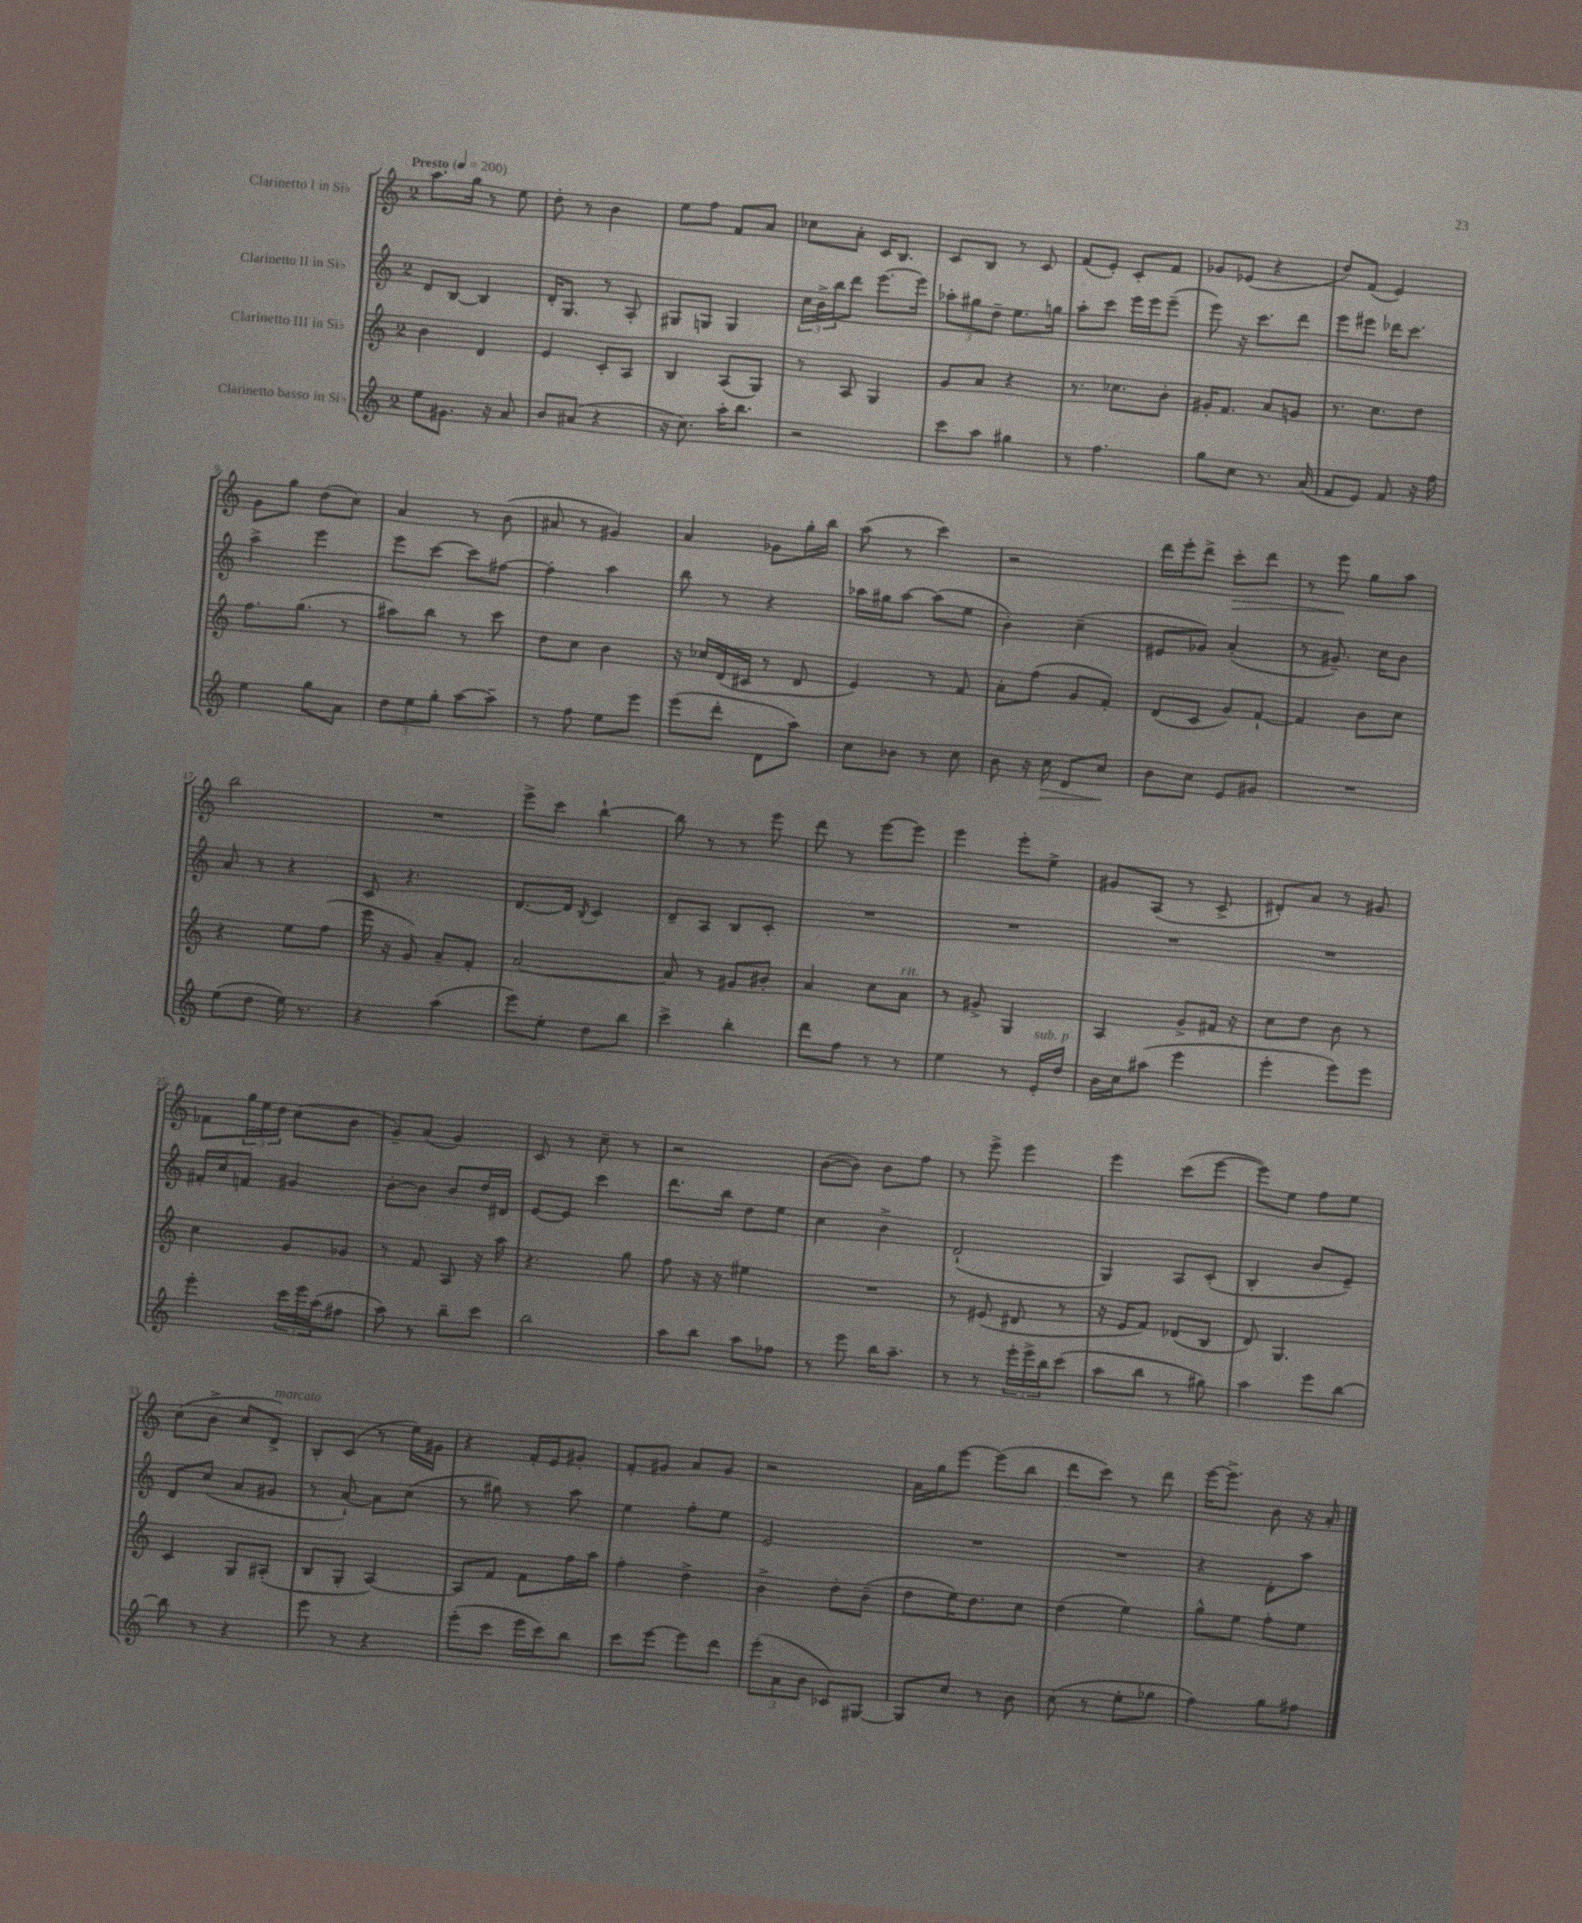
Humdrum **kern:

**kern	**kern	**kern	**kern
*staff4	*staff3	*staff2	*staff1
*clefG2	*clefG2	*clefG2	*clefG2
*k[]	*k[]	*k[]	*k[]
*M2/4	*M2/4	*M2/4	*M2/4
*MM200	*MM200	*MM200	*MM200
8ee	4b	8d	8.aa
8.g#	.	[8B	.
.	.	.	16gg
.	4d	4B]	8r
16r	.	.	.
8a	.	.	8ee
=	=	=	=
8b	4e	16d'	8dd'
.	.	8.G	.
(8a#	.	.	8r
4r	8c'	8r	4b
.	8A	8A'	.
=	=	=	=
16r	4B	8G#	8ee
8.cc)	.	.	.
.	.	8G	8ff
16aa'	(8A	4G	8f
8.bb	.	.	.
.	8G)	.	8a
=	=	=	=
2r	8r	24cc	8cc-
.	.	24b^	.
.	.	24bb	.
.	8A	8ddd	8a'
.	4G	[8.eee	16c
.	.	.	8.B
.	.	16eee]	.
=	=	=	=
8ccc	8g	12aa-'	8c
.	.	12gg#	.
8aa	8a	.	8B
.	.	12dd~	.
4gg#	4r	8.ee	8r
.	.	.	8c
.	.	16gg	.
=	=	=	=
8r	8.r	8aa'	(8f
4.ff	.	8ccc	8e')
.	8.cc-	.	.
.	.	16eee	8c'
.	.	16eee	.
.	8b'	(8eee~	8f
=	=	=	=
8gg	16g#'	8eee)	8g-
.	8.f	.	.
8cc	.	16r	(8e-
.	.	8.ccc	.
8.r	8a	.	4r
.	8g	8ddd	.
(16a	.	.	.
=	=	=	=
8f	8.r	8eee	8dd)
8e)	.	8eee#	(8f
.	8.cc	.	.
8f	.	16ddd-	4e)
.	.	8.ccc	.
16r	8dd	.	.
16ff	.	.	.
=	=	=	=
4ee	8.ff	4aa^	8g
.	.	.	8gg
.	(8.gg	.	.
8gg	.	4eee	(8dd
8a	8r	.	8cc)
=	=	=	=
12dd	8aa#)	8eee	4a
12ee	.	.	.
.	8bb	[8ccc	.
12gg'	.	.	.
[8aa	8r	8ccc]	8r
8aa~]	8ccc	[8ff#	(8b
=	=	=	=
8r	8dd	4ff#']	8a#
8ff	8cc	.	8r
8ee	4b	4aa	4g#)
8eee	.	.	.
=	=	=	=
(8eee	16r	8bb	4a
.	16cc-	.	.
8ddd'	(16d	8r	.
.	16c#	.	.
8d	8r	4r	8g-
8aa)	8d	.	16gg'
.	.	.	16bb
=	=	=	=
8cc	4e)	16aa-	(8aa
.	.	16gg#	.
8b-	.	[8aa-	8r
8r	8r	(8aa-]	4ccc)
8cc	8f	8ee	.
=	=	=	=
8b	8a'	4b')	2r
16r	(8ff	.	.
16cc	.	.	.
8d	8g	(4cc~	.
8cc	8f')	.	.
=	=	=	=
8b	(8d	8e#	16ddd
.	.	.	16eee'
8cc	8c	8g-)	8ddd^
8e	8g)	(4a'	8ccc'
8g#	[8f`	.	8ddd
=	=	=	=
2r	4f]	8r	8r
.	.	8.g#~)	8eee
.	8b	.	8gg
.	.	16cc	.
.	8cc	8b	8aa
=	=	=	=
(8ee	4r	8a	2bb
8dd	.	8r	.
16ee)	8ee	4r	.
8.r	.	.	.
.	(8ff	.	.
=	=	=	=
4r	16eee	8c	2r
.	16r	.	.
.	8g)	4.r	.
(4aa	8a~	.	.
.	8f'	.	.
=	=	=	=
8eee)	[2a	[8.d	8eee^
8ee'	.	.	8ccc
.	.	16d]	.
.	.	8qB	.
8dd	.	4c	[4bb`
8bb	.	.	.
=	=	=	=
4ccc^	8a]	8d~	8bb]
.	8r	8A	8r
4bb'	8g#	8B	8r
.	8b#'	8c'	8eee
=	=	=	=
8ddd	4a	2r	8ddd
8ff	.	.	8r
8r	8cc	.	[8eee
8r	8a	.	8eee]
=	=	=	=
4ee	8r	2r	4eee
.	8g#^	.	.
8r	4G	.	8eee'
16e'	.	.	8ee^
16dd	.	.	.
=	=	=	=
16b	4A	2r	8g#
16cc	.	.	.
(8aa#	.	.	(8A
4eee	8g^	.	8r
.	16f#	.	8c^
.	16r	.	.
=	=	=	=
4eee'	8cc	2r	8d#')
.	8dd	.	8a
8eee)	8b	.	8r
8eee	8r	.	8g#
=	=	=	=
4eee'	4cc	16f#'	8f-
.	.	16cc	.
.	.	8f	24gg
.	.	.	24ee
.	.	.	24dd
24ccc	8g	4g#	(8cc
24eee	.	.	.
(24aa	.	.	.
8ff#	8g-	.	8b
=	=	=	=
8aa)	8r	[8b'	8g~)
8r	8f	8b]	(8a
8bb~	8A	8b	4g)
8ccc	16r	16dd	.
.	16aa	16d#	.
=	=	=	=
2bb	4.r	[8e	8c
.	.	8e]	8r
.	.	4ccc	8cc~
.	8gg	.	8r
=	=	=	=
8aa	8ff	8.ddd	2r
8bb	16r	.	.
.	16r	16bb	.
8aa	4ee#	8dd	.
8ff-	.	8ee	.
=	=	=	=
8r	2r	4cc	([8b
8eee	.	.	8b])
16bb	.	4b^	8b
8.aa~	.	.	.
.	.	.	8ff
=	=	=	=
8r	8r	(2d`	8r
8r	(8e#	.	8eee^
24eee'	8d#	.	4eee
24eee^	.	.	.
24bb	.	.	.
(8ccc	8r	.	.
=	=	=	=
8aa	16r	4G)	4eee
.	16e	.	.
8bb	8f)	.	.
8r	(8d-	8A	(8ccc
8gg#)	8B	(8c'	[8eee
=	=	=	=
4aa	8d)	4B'	8eee])
.	4.G	.	8ee
8eee	.	8b	8ff
[8bb	.	8e~)	8ee
=	=	=	=
8bb]	4c	8d	(8cc
8r	.	(8cc	8b^
4r	8G	8a	8cc
.	(8A#'	8g#	8d^)
=	=	=	=
8eee	8B	8r	8B'
8r	8G'	[8a`)	(8c
4r	[4A)	8a]	8r
.	.	(8cc	16ee)
.	.	.	16g#
=	=	=	=
(8eee'	8A]	8r	4r
8ccc	8f	8gg#)	.
16eee	8f	8r	16f'
16ccc)	.	.	16e
8bb	16ff	8aa	8g#'
.	16aa	.	.
=	=	=	=
8ccc	4ff'	4ee	8f'
[8eee	.	.	8g#
8eee]	4dd^	8ff'	8a
8ddd	.	8ee	8g#
=	=	=	=
(12eee'	4b^	2e	2r
12a	.	.	.
12b	.	.	.
8c-)	8dd'	.	.
[8G#	(8b~	.	.
=	=	=	=
8G#]	8dd	2r	16a
.	.	.	16gg
8cc	16ee)	.	[8eee
.	8.dd	.	.
8r	.	.	(8eee]
8b	8cc	.	8bb
=	=	=	=
(8cc	(4dd	2r	8ddd
8r	.	.	8ccc)
8ee'	4ee)	.	8r
8gg-	.	.	8ddd
=	=	=	=
4ff)	8gg^^	4r	[16eee
.	.	.	8.eee^]
.	8ee	.	.
8gg	8ff'	8d'	8b
8ff#	8ee	8aa	16r
.	.	.	16a'
==	==	==	==
*-	*-	*-	*-
